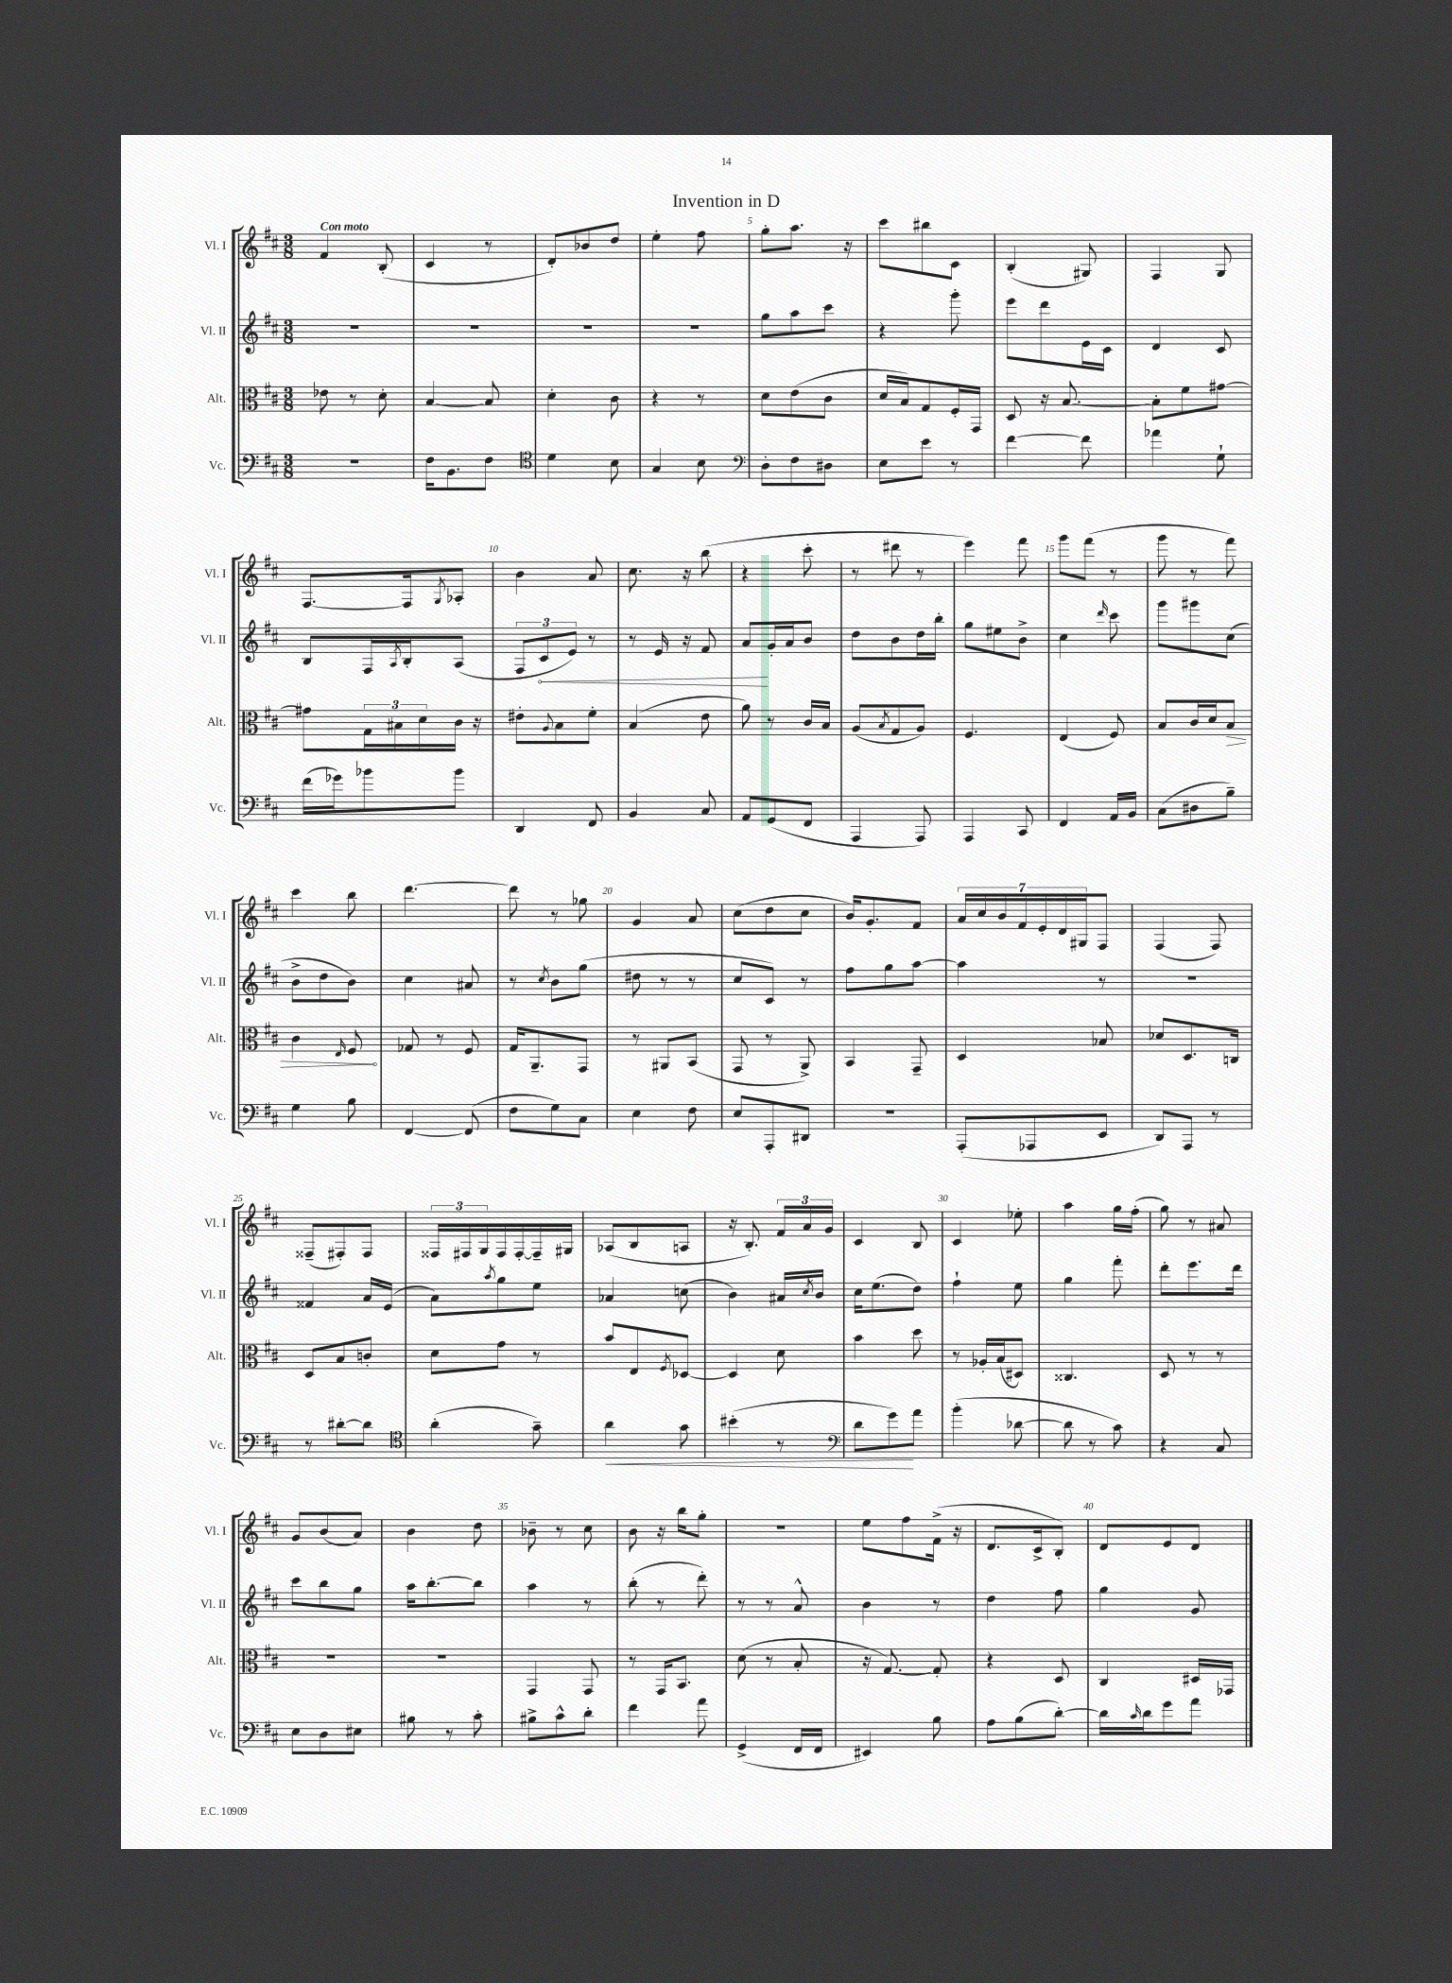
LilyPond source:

\header { title = "Invention in D" }
<<
\new StaffGroup <<
\new Staff = "s0" \with { instrumentName = "Vl. I" shortInstrumentName = "Vl. I" } {
    \clef treble \key d \major \numericTimeSignature \time 3/8 \tempo "Con moto"
    fis'4 b8-.( |
    cis'4 r8 |
    d'8-.) bes'8 d''8 |
    e''4-. fis''8 |
    g''8-. a''8. r16 |
    cis'''8 bis''8 cis'8 |
    b4-.( gis8) |
    fis4 g8 |
    fis8.~ fis16 \acciaccatura { g8 } aes8-. |
    b'4 a'8 |
    cis''8. r16 b''8( |
    r4 cis'''8-. |
    r8 dis'''8 r8 |
    e'''4) fis'''8 |
    g'''8 fis'''8( r8 |
    g'''8 r8 fis'''8) |
    cis'''4 b''8 |
    d'''4.~ |
    d'''8 r8 ges''8 |
    g'4 a'8 |
    cis''8( d''8 cis''8 |
    b'16) g'8.-. fis'8 |
    \tuplet 7/4 { a'16 cis''16 b'16 fis'16 e'16-. d'16 gis16 } fis8 |
    fis4( fis8) |
    fisis8--( fis8-.) fis8 |
    \tuplet 3/2 { fisis16 fis16 g16 } fis16 fis16~-. fis16-- gis16 |
    aes8( b8 a8 |
    r16 b8.-.) \tuplet 3/2 { fis'16 a'16 g'16 } |
    cis'4 b8 |
    cis'4 ees''8-. |
    a''4 g''16 fis''16-.( |
    g''8) r8 ais'8 |
    g'8 b'8( a'8) |
    b'4 d''8 |
    bes'8-- r8 cis''8 |
    b'8 r16 b''16 g''8-. |
    R4. |
    e''8 fis''8 fis'16->( r16 |
    d'8. cis'16-> b8-.) |
    d'8 e'8 d'8 \bar "|." |
}
\new Staff = "s1" \with { instrumentName = "Vl. II" shortInstrumentName = "Vl. II" } {
    \clef treble \key d \major \numericTimeSignature \time 3/8
    R4. |
    R4. |
    R4. |
    R4. |
    g''8 a''8 cis'''8 |
    r4 g'''8-. |
    e'''8 d'''8 e'16 cis'16 |
    d'4 cis'8 |
    b8 fis16 \acciaccatura { a8 } b16-. a8( |
    \tuplet 3/2 { fis8 \once \override Hairpin.circled-tip = ##t cis'8\< e'8) } r8 |
    r8 e'16 r16 fis'8 |
    a'8\! g'16-. a'16 b'8 |
    d''8 b'8 d''16 b''16-. |
    g''8 eis''8 b'8-> |
    cis''4 \grace { d'''16 } cis'''8 |
    g'''8 gis'''8 cis''8( |
    b'8-> d''8 b'8) |
    cis''4 ais'8 |
    r8 \acciaccatura { cis''8 } b'8 g''8( |
    dis''8 r8 r8 |
    cis''8 cis'8) r8 |
    fis''8 g''8 a''8~ |
    a''4 r8 |
    r4. |
    fisis'4 a'16 e'16( |
    a'8) \acciaccatura { a''8 } g''8 e''8 |
    aes'4 c''8( |
    b'4) ais'16 \acciaccatura { cis''8 } b'16 |
    cis''16 e''8.( d''8) |
    fis''4-! e''8 |
    g''4 fis'''8-. |
    d'''8-. e'''8. d'''16 |
    cis'''8 b''8 g''8 |
    a''16 b''8.~-. b''8 |
    a''4 r8 |
    b''8-.( r8 d'''8-.) |
    r8 r8 a'8-^ |
    b'4 r8 |
    d''4 fis''8 |
    g''4 g'8 \bar "|." |
}
\new Staff = "s2" \with { instrumentName = "Alt." shortInstrumentName = "Alt." } {
    \clef alto \key d \major \numericTimeSignature \time 3/8
    ees'8 r8 d'8-. |
    b4~ b8 |
    d'4-. cis'8 |
    r4 r8 |
    d'8 e'8( cis'8 |
    d'16 b16) g8 fis16-. g,16 |
    d8 r16 b8.~ |
    b8-. fis'8 gis'8~ |
    gis'8 \tuplet 3/2 { g16 bis16 d'16 } cis'16 r16 |
    eis'8-. \appoggiatura { a8 } b8 fis'8-. |
    b4( e'8 |
    a'8) r8 cis'16 b16 |
    a8( \acciaccatura { b8 } g8 a8) |
    fis4. |
    e4( fis8) |
    b8 cis'16 d'16 \once \override Hairpin.circled-tip = ##t b8\> |
    cis'4 \grace { e16 } fis8\! |
    ges8 r8 fis8 |
    g16 a,8.-- g,8 |
    r8 ais,8 b,8( |
    g,8 r8 a,8->) |
    b,4 g,8-- |
    d4 bes8 |
    des'8 d8. c16 |
    d8 b8 c'8-. |
    d'8 g'8 r8 |
    b'8 e8 \acciaccatura { fis8 } des8~ |
    des4 d'8 |
    b'4 d''8 |
    r8 aes16-. b16( dis8) |
    cisis4. |
    d8 r8 r8 |
    R4. |
    R4. |
    g,4 g,8 |
    r8 g,16 b,8. |
    d'8( r8 b8-. |
    r16 g8.~) g8-. |
    r4 d8 |
    cis4 dis16 ges,16 \bar "|." |
}
\new Staff = "s3" \with { instrumentName = "Vc." shortInstrumentName = "Vc." } {
    \clef bass \key d \major \numericTimeSignature \time 3/8
    R4. |
    fis16 b,8. fis8 |
    \clef tenor d'4 b8 |
    g4 b8 |
    \clef bass d8-. fis8 dis8 |
    e8 e'8 r8 |
    fis'4~ fis'8 |
    aes'4 g8-! |
    fis'16( ges'16) bes'8 bes'8 |
    d,4 fis,8 |
    b,4 cis8 |
    a,8 g,8( fis,8 |
    a,,4 a,,8) |
    a,,4 cis,8 |
    fis,4 a,16 b,16 |
    cis8( dis8 b8--) |
    g4 b8 |
    fis,4~ fis,8( |
    fis8 g8) cis8 |
    e4 fis8 |
    e8 a,,8-. dis,8 |
    R4. |
    a,,8-.( aes,,8 e,8 |
    d,8) a,,8 r8 |
    r8 dis'8~-. dis'8 |
    \clef tenor a'4-.( g'8--) |
    a'4\< g'8 |
    bis'4-.( r8 |
    \clef bass d'8 g'8\!) a'8 |
    b'4-.( des'8~ |
    des'8 r8 cis'8) |
    r4 cis8 |
    e8 d8 eis8 |
    bis8 r8 cis'8-. |
    bis8-> cis'8-^ d'8-. |
    fis'4 a'8 |
    g,4->( fis,16 fis,16 |
    eis,4) b8 |
    a8 b8( d'8~-.) |
    d'16 \grace { cis'16 } d'16 g'8 a'8 \bar "|." |
}
>>
>>
\layout { \context { \Score \override BarNumber.break-visibility = ##(#f #t #t) barNumberVisibility = #(every-nth-bar-number-visible 5) } }
